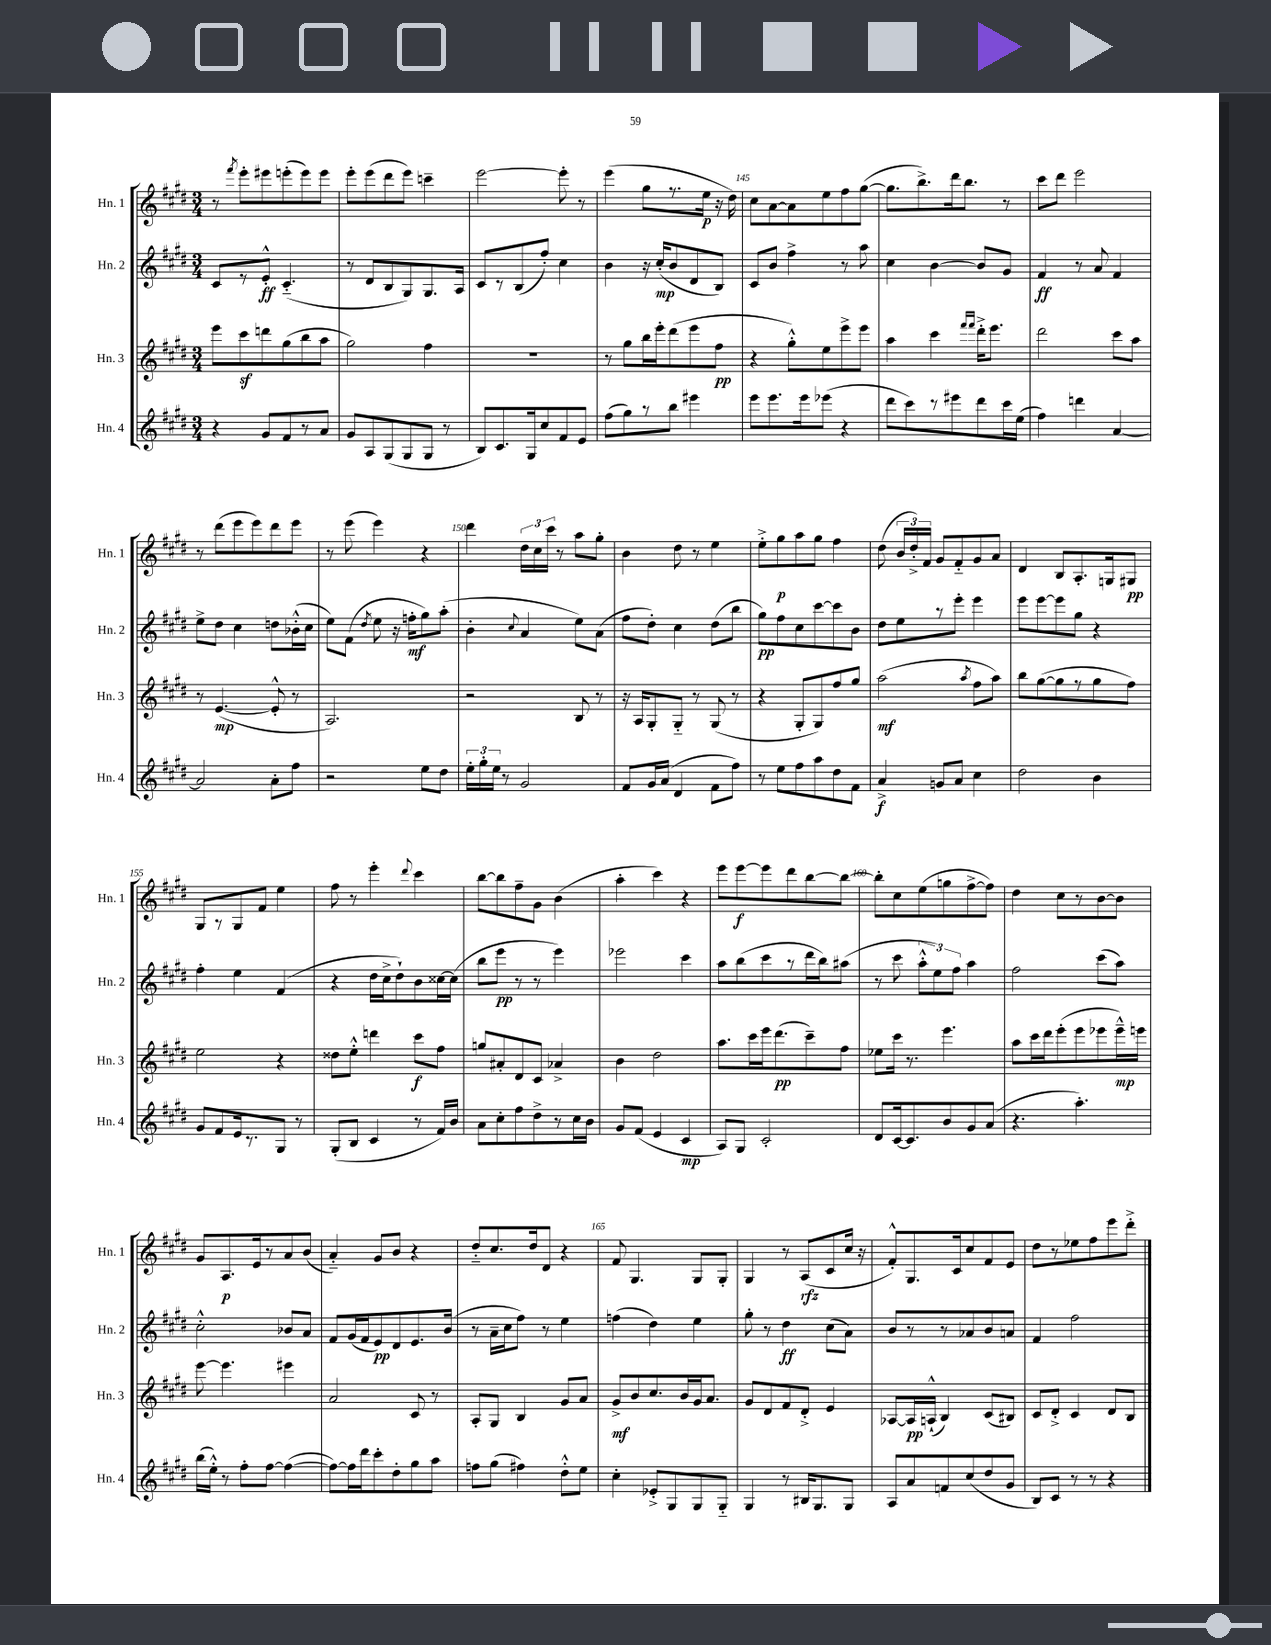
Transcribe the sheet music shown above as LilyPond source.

<<
\new StaffGroup <<
\new Staff = "s0" \with { instrumentName = "Hn. 1" shortInstrumentName = "Hn. 1" } {
    \clef treble \key e \major \numericTimeSignature \time 3/4
    \autoBeamOff r8 \acciaccatura { fis'''8 } e'''8[-. eis'''8 e'''8-.( e'''8) e'''8] |
    e'''8[-. e'''8( dis'''8 e'''8]) c'''4-- |
    e'''2~ e'''8-. r8 |
    e'''4( gis''8[ r8. e''16]\p r16 dis''16) |
    cis''8[ a'8~ a'8 e''8 fis''8 gis''8]~( |
    gis''8.[ b''8.->) dis'''16 b''8.] r8 |
    cis'''8[ dis'''8] e'''2 |
    r8 dis'''8[( e'''8 e'''8) dis'''8 e'''8] |
    r8 e'''8( e'''4) r4 |
    dis'''4 \tuplet 3/2 { dis''16[ cis''16 cis'''16] } r8 a''8[ gis''8]-. |
    b'4 dis''8 r8 e''4 |
    e''8[-.-> gis''8\p a''8 gis''8] fis''4 |
    dis''8( \tuplet 3/2 { b'16[ dis''16-.->) fis'16] } gis'8[ fis'8-_ gis'8 a'8] |
    dis'4 b8[ a8.-. g16 gis8]\pp |
    gis8[ r8 gis8 fis'8] e''4 |
    fis''8 r8 e'''4-. \appoggiatura { dis'''8 } cis'''4 |
    b''8[~ b''8 fis''8-- gis'8] b'4( |
    a''4-. cis'''4) r4 |
    e'''8[ e'''8~\f e'''8 dis'''8 b''8~ b''8]~ |
    b''8[-. cis''8 e''8( g''8 fis''8~-> fis''8]) |
    dis''4 cis''8[ r8 b'8~ b'8] |
    gis'8[ a8.\p e'16 r8 a'8 b'8]( |
    a'4-_) gis'8[ b'8] r4 |
    dis''8[-_ cis''8. dis''16 dis'8] r4 |
    fis'8 gis4. gis8[ gis8]-. |
    gis4 r8 a8[\rfz( cis'8 cis''16] r16 |
    fis'8[-.-^) gis8. cis'16 cis''8 fis'8 e'8] |
    dis''8[ r8 ees''8 fis''8 e'''8 dis'''8]-.-> \bar "|." |
}
\new Staff = "s1" \with { instrumentName = "Hn. 2" shortInstrumentName = "Hn. 2" } {
    \clef treble \key e \major \numericTimeSignature \time 3/4
    \autoBeamOff cis'8[ r8 e'8]-.-^\ff cis'4.-_( |
    r8 dis'8[ b8 gis8) gis8. a16] |
    cis'8[ r8 b8( fis''8]-.) cis''4 |
    b'4 r16 cis''16[-.\mp( b'8 dis'8 b8]) |
    cis'8[ b'8] fis''4-> r8 a''8 |
    cis''4 b'4~ b'8[ gis'8] |
    fis'4\ff r8 a'8 fis'4 |
    e''8[-> dis''8] cis''4 d''8[ bes'16-.-^( cis''16] |
    e''8[) fis'8]( \acciaccatura { dis''8 } e''8 r16 f''16[-.\mf gis''8) a''8]-.( |
    b'4-. \appoggiatura { cis''8 } a'4 e''8[) a'8]( |
    fis''8[ dis''8]-.) cis''4 dis''8[( b''8] |
    gis''8[\pp) fis''8 cis''8 cis'''8~ cis'''8 b'8] |
    dis''8[ e''8 r8 e'''8]-. e'''4 |
    e'''8[ e'''8~ e'''8 gis''8] r4 |
    fis''4-. e''4 fis'4( |
    r4 dis''16[ cis''16-> dis''8-!) b'8 cisis''16~ cisis''16]( |
    b''8[ e'''8]\pp r8 r8 e'''4) |
    ees'''2 cis'''4 |
    a''8[ b''8( cis'''8 r8 dis'''16 b''16) ais''8]( |
    r8 cis'''8 \tuplet 3/2 { a''8[-.-^ e''8) fis''8] } a''4 |
    fis''2 cis'''8[( a''8]) |
    cis''2-.-^ bes'8[ a'8] |
    fis'8[ gis'16( fis'16 e'8\pp) dis'8 e'8. b'16]( |
    r8 a'16[-- cis''16 fis''8]) r8 e''4 |
    f''4( dis''4) e''4 |
    gis''8-. r8 dis''4\ff cis''8[( a'8]) |
    b'8[ r8 r8 aes'8 b'8 a'8] |
    fis'4 fis''2 \bar "|." |
}
\new Staff = "s2" \with { instrumentName = "Hn. 3" shortInstrumentName = "Hn. 3" } {
    \clef treble \key e \major \numericTimeSignature \time 3/4
    \autoBeamOff e'''8[ cis'''8\sf d'''8 gis''8( b''8 a''8] |
    gis''2) fis''4 |
    R2. |
    r8 gis''8[ b''16 e'''16-. dis'''8( e'''8 fis''8]\pp |
    r4 gis''8[-.-^) e''8 e'''8-> e'''8] |
    a''4 cis'''4 \grace { fis'''16[ fis'''16] } dis'''16[-.-> e'''8.] |
    dis'''2 cis'''8[ a''8] |
    r8 e'4.~\mp( e'8-.-^ r8 |
    a2.) |
    r2 b8 r8 |
    r16 a16[ gis8-. gis8]-_ r8 gis8( r8 |
    r4 gis8[-. gis8) fis''8 gis''8] |
    a''2\mf( \acciaccatura { a''8 } fis''8[ a''8]) |
    b''8[ gis''8~( gis''8 r8 gis''8 fis''8]) |
    e''2 r4 |
    disis''8[ e''8]-.-^ d'''4 cis'''8[\f fis''8] |
    g''8[ ais'8-. dis'8 cis'8] aes'4-> |
    b'4 dis''2 |
    a''8.[ cis'''16 e'''16 dis'''8.\pp( cis'''8--) fis''8] |
    ees''8[ cis'''16] r8. e'''4. |
    a''8[ cis'''16 dis'''16 e'''8-.( e'''8 ees'''8 ees'''16---^\mp) e'''16] |
    e'''8~ e'''4. eis'''4 |
    a'2 cis'8 r8 |
    a8[-. gis8] b4 gis'8[ a'8] |
    gis'8[->\mf b'8 cis''8. b'16 gis'16 a'8.] |
    gis'8[ dis'8 fis'8 dis'8]-.-> e'4 |
    aes8[~ aes16\pp a16]-!-^( b4) cis'8[( bis8]) |
    cis'8[ dis'8]-.-> cis'4 dis'8[ b8] \bar "|." |
}
\new Staff = "s3" \with { instrumentName = "Hn. 4" shortInstrumentName = "Hn. 4" } {
    \clef treble \key e \major \numericTimeSignature \time 3/4
    \autoBeamOff r4 gis'8[ fis'8 r8 a'8] |
    gis'8[ a8 gis8( gis8 gis8] r8 |
    b8[) cis'8. gis16 cis''8 fis'8 e'8] |
    fis''8[( gis''8) r8 b''8] eis'''4 |
    e'''8[ e'''8. e'''16 ees'''8]( r4 |
    dis'''8[ cis'''8) r8 eis'''8 dis'''8 cis'''16 e''16]( |
    fis''4) d'''4 a'4~ |
    a'2 a'8[-. fis''8] |
    r2 e''8[ dis''8] |
    \tuplet 3/2 { e''16[-. gis''16-. e''16] } r8 gis'2 |
    fis'8[ gis'16 a'16]( dis'4 fis'8[ fis''8]) |
    r8 e''8[ fis''8 a''8 dis''8 fis'8] |
    a'4->\f g'8[ a'8] cis''4 |
    dis''2 b'4 |
    gis'8[ fis'8 e'16 r8. gis8] r8 |
    gis8[-.( b8] cis'4 r8 fis'16[) b'16] |
    a'8[ cis''8-. fis''8 dis''8-> r8 cis''16 b'16] |
    gis'8[ fis'8]( e'4 cis'4\mp |
    a8[) gis8] cis'2-. |
    dis'8[ cis'16~ cis'8. b'8 gis'8 a'8]( |
    r4. a''4.-.) |
    b''16[( e''16]-.-^) r8 fis''8[-. fis''8]~ fis''4~( |
    fis''8[~) fis''16 dis'''16 cis'''8-. dis''8-. gis''8 a''8] |
    f''8[ gis''8]( fis''4) dis''8[-.-^ e''8] |
    cis''4-. ees'8[-.-> gis8 gis8 gis8]-_ |
    gis4 r8 bis16[ gis8. gis8] |
    a8[ a'8 f'8 cis''8( dis''8 gis'8] |
    b8[) cis'8] r8 r8 r4 \bar "|." |
}
>>
>>
\layout { \context { \Score currentBarNumber = #141 \override BarNumber.break-visibility = ##(#f #t #t) barNumberVisibility = #(every-nth-bar-number-visible 5) } }
